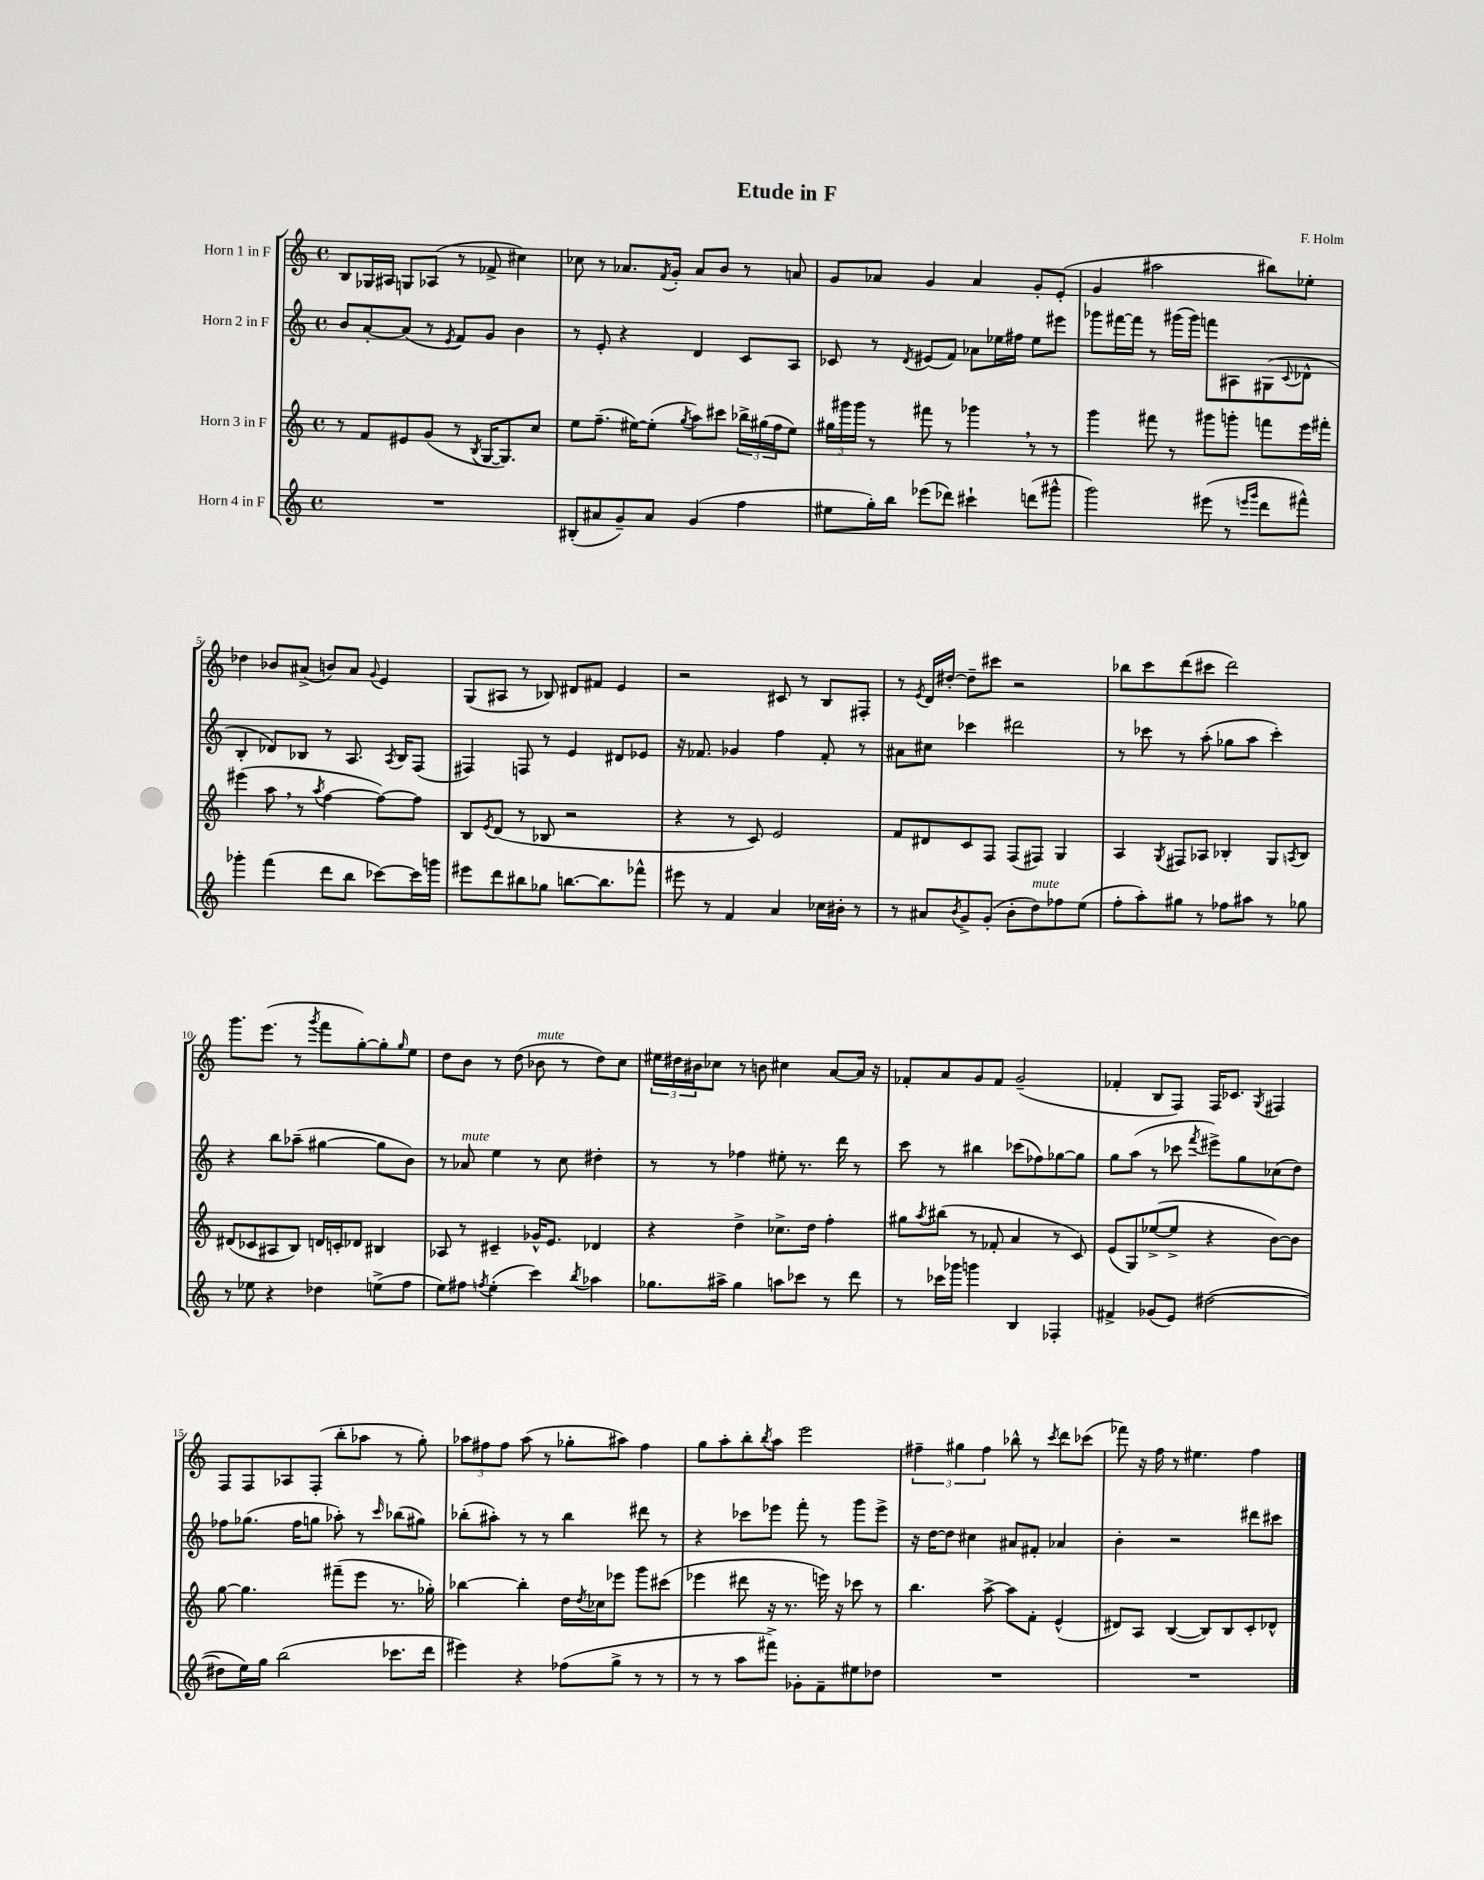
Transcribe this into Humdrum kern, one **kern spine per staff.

**kern	**kern	**kern	**kern
*part4	*part3	*part2	*part1
*staff4	*staff3	*staff2	*staff1
*I"Horn 4 in F	*I"Horn 3 in F	*I"Horn 2 in F	*I"Horn 1 in F
*clefG2	*clefG2	*clefG2	*clefG2
*k[]	*k[]	*k[]	*k[]
*M4/4	*M4/4	*M4/4	*M4/4
*met(c)	*met(c)	*met(c)	*met(c)
=1	=1	=1	=1
1r	8r	8b/L	8B/L
.	8f/L	[8a'/	16G-X/L
.	.	.	16A#X/JJ
.	8e#X/	(8a/J]	8Gn/L
.	(8g/J	8r	(8A-X/J
.	.	8qe/	.
.	8r	8f/L)	8r
.	8qB/	.	.
.	[16G/KL	8g/J	8f-X^/
.	8.G/])	.	.
.	.	4b\	4cc#X\)
.	8cc/J	.	.
=2	=2	=2	=2
(8B#X'/L	8ee\L	8r	8cc-X\
8a#X/	(8.ff~\J	8e'/	8r
8g~/)	.	4r	8.a-X/L
.	[16ee#X\KL)	.	.
8a#/J	(8ee#'\J]	.	.
.	.	.	8qf/
.	.	.	16g'/Jk
.	8qgg/	.	.
(4g/	8aa\L)	4d/	8a-/L
.	8ccc#X\J	.	8b/J
4ff\	24bb-X^\LL	8c/L	8r
.	(24gg#X\	.	.
.	24ff\J	.	.
.	8ee#\J)	8A/J	8an/
=3	=3	=3	=3
8ee#X\L	24gg#X\LL	8c-X/	8g/L
.	24ggg#X\	.	.
.	24ggg#\JJ	.	.
16gg'\L)	8r	8r	8a-X/J
16bb\JJ	.	.	.
.	.	8qd/	.
(8eee-X\L	8fff#X\	(8e#X/L	4g/
8ddd-X\J)	8r	8f/J)	.
4ccc#X`\	4ggg-X,\	8a-X\L	4a-/
.	.	16ee-X\L	.
.	.	16ff#X\JJ	.
(8dddn\L	8r	8ee-\L	8g'/L
8ggg#X^^\J	8r	8eee#X\J	(8e'/J
=4	=4	=4	=4
2ggg\)	4ggg\	8ggg-X\L	4g/
.	.	[16fff#X\L	.
.	.	16fff#\JJ]	.
.	8fff#X\	8r	2aa#X\
.	8r	(16ggg#X\LL	.
.	.	16ggg#\JJ)	.
(8eee#X\	8ggg#X\L	8fffn\L	.
8r	8gggn'\J	8A#X\	.
16qqeeen/LL	.	.	.
16qqggg/JJ	.	.	.
8ddd\L	8fffn\L	(8G#X\	8bb#X\L)
.	.	8qqc/	.
8fff#X^^\J)	16eee\L	8d-X^^\J	8ee-X'\J
.	16fff#X'\JJ	.	.
!!LO:LB:g=z
=5	=5	=5	=5
4ggg-X'\	(4eee#X\	4B'/	4dd-X\
(4fff\	8aa,\	8d-X/L)	8b-X/L
.	8r	8B-X/J	(8a#X^/J
.	8qaa/	.	.
8ddd\L	[4ff\	8r	8bn/L)
8bb\J	.	8.A/	8a#/J
.	.	.	8qqg/
[8ccc-X\L)	8ff\L_)	.	4e/
.	.	8qA/	.
.	.	16B-/KL	.
16ccc-\L]	8ff\J]	(8F/J	.
16gggn\JJ	.	.	.
=6	=6	=6	=6
8eee#X\L	8B/L	4F#X/)	(8G/L
.	8qe/	.	.
8ddd\	(8d/J	.	8A#X/J
8bb#X\	8r	8Fn/	8r
8gg-X\J	8B-X/	8r	8B-X/)
[8.bbn\L	2r	4e/	8d#X/L
.	.	.	8f#X/J
8.bb\]	.	.	.
.	.	8d#X/L	4e/
8fff-X^^\J	.	8e-X/J	.
=7	=7	=7	=7
8eee#X\	4r	16r	2r
.	.	8.f-X/	.
8r	.	.	.
4f/	8r	4g-X/	.
.	8c/)	.	.
4a/	2e/	4ff\	8c#X/
.	.	.	8r
16cc-X\LL	.	8f-'/	8B/L
16b#X'\JJ	.	.	.
8r	.	8r	8F#X'/J
=8	=8	=8	=8
8r	8f/L	8a#X\L	8r
.	.	.	8qe/
8a#X/L	8d#X/	8cc#X\J	16d/LL
.	.	.	[16dd#X'/JJ
8qb/	.	.	.
8g^/	8c/	4ccc-X\	8dd#~\L]
(8g'/J	8F/J	.	8ccc#X\J
8b'\L	(8F/L	2ddd#X\	2r
!LO:TX:a:i:t=mute	!	!	!
8dd\)	8F#X/J)	.	.
8ff-X\	4G/	.	.
(8ee\J	.	.	.
=9	=9	=9	=9
8ff'\L	4A/	8r	8bb-X\L
8aa'\)	.	8ccc-X\	8ccc\
.	8qG/	.	.
8gg#X\J	8F#X/L	8r	(8ddd\
8r	8A-X/J	(8aa'\	8ccc#X\J
8ff-X\L	4B-X'/	8gg-X\L	2ddd\)
8aa#X\J	.	8aa\J	.
8r	8G/L	4ccc-'\)	.
.	8qAn/	.	.
8gg-X\	8B-/J	.	.
!!LO:LB:g=z
=10	=10	=10	=10
8r	(8d#X/L	4r	8.ggg\L
8ee-X\	8c-X/	.	.
.	.	.	(8.eee\J
4r	8A#X/	8bb\L	.
.	8B/J)	(8aa-X~\J	8r
.	.	.	8qggg/
4dd-X\	16dn/LL	[4gg#X\	8fff\L
.	16cn'/J	.	.
.	8d-X/J	.	[8gg'\)
(8een^\L	4B#X/	8gg#\L]	8gg'\]
.	.	.	16qqgg/
8ff\J	.	8b\J)	8ee\J
=11	=11	=11	=11
8ee\L)	8A-X/	8r	8dd\L
!	!	!LO:TX:a:i:t=mute	!
8ff#X\J	8r	8a-X/	8b\J
8qffn/	.	.	.
(4ee'\	4c#X~/	4ee\	8r
.	.	.	(8dd\
!	!	!	!LO:TX:a:i:t=mute
4ccc\)	16g-X^^/KL	8r	8b-X\
.	8.e/J	.	.
.	.	8cc\	8r
8qbb/	.	.	.
4aa-X\	4d-X/	4dd#X'\	8dd\L)
.	.	.	8cc\J
=12	=12	=12	=12
8.gg-X\L	4r	8r	24ee#X\LL
.	.	.	24dd#X\
.	.	.	24b#X\J
.	.	8r	8cc-X\J
16aa#X^\Jk	.	.	.
4gg-\	4dd^\	4ff-X\	8r
.	.	.	8bn\
8aan\L	8.cc-X^\L	8ee#X'\	4cc#X\
8ccc-X\J	.	8.r	.
.	16dd\Jk	.	.
8r	4ff'\	.	[8a/L
.	.	16ddd\	.
8ddd\	.	8r	16a/Jk]
.	.	.	16r
=13	=13	=13	=13
8r	8gg#X\L	8ccc\	8f-X'/L
.	8qaa/	.	.
16ccc-X\LL	(8bb#X\J	8r	8a/
16ggg-X\JJ	.	.	.
4gggn\	8r	4bb#X\	8g/
.	8f-X'/	.	8f-/J
4B/	4a/	(8ccc-X\L	(2g~/
.	.	8ff-X\)	.
4F-X'/	8r	[8gg-X\	.
.	8c/)	8gg-\J]	.
=14	=14	=14	=14
4f#X^/	(8e/L	8gg\L	4f-X'/
.	8G/)	(8aa\J	.
(8g-X/L	([8ee-X^/	8r	8B/L
8e/J)	8ee-^/J]	8ccc-X\	8F/J)
.	.	8qfff/	.
([2dd#X\	4r	8eee#X^\L)	16F/KL
.	.	.	8.c-X/J
.	.	8gg\	.
.	.	.	8qG/
.	[8b\L)	(8cc-X\	4F#X/
.	8b\J]	8dd\J)	.
!!LO:LB:g=z
=15	=15	=15	=15
8dd#X\L]	[8gg\	8ff-X\L	8F/L
16ee\L)	4.gg\]	(8.gg-X\J	8F/
16gg\JJ	.	.	.
(2bb\	.	.	8A-X/
.	.	16ff-\KL	.
.	.	8ggn\J	(8F'/J
.	(8fff#X~\L	8aa-X'\)	8bb'\L
.	8eee\J	8r	8aa-X\J
.	.	16qqccc/	.
8.ccc-X\L	8.r	(8bb-X\L	8r
.	.	8gg#X\J)	8gg'\)
16ddd\Jk	16gg-X'\)	.	.
=16	=16	=16	=16
4eee#X\)	[4bb-X\	(8bb-X'\L	12aa-X\L
.	.	.	12ff#X\
.	.	8aa#X'\J)	.
.	.	.	12ff#\J
4r	4bb-'\]	8r	(8aa-\
.	.	8r	8r
(8ff-X\L	16dd\LL	4bb-\	8gg-X'\L
.	8qdd/	.	.
.	16cc-X\J	.	.
8gg^\J	8eee-X\J	.	8aa#X\J)
8r	8ggg\L	8ddd#X\	4ff#\
8r	(8ccc#X\J	8r	.
=17	=17	=17	=17
8r	4eee-X\	4r	8gg\L
8r	.	.	8aa'\
8aa\L	8ddd#X\	8ccc-X\L	8bb'\
.	.	.	8qbb/
8fff#X^\J)	16r	8eee-X\J	8aa\J
.	8.r	.	.
8g-X'\L	.	8fff'\	2eee\
8f~\	16eeen\)	8r	.
.	16r	.	.
8ee#X\	8ccc-X\	8ggg\L	.
8dd-X\J	8r	8eee-^\J	.
=18	=18	=18	=18
1r	4.bb\	16r	6ff#X~\
.	.	[16dd\KL	.
.	.	8dd\J]	.
.	.	.	6gg#X\
.	.	4cc#X\	.
.	.	.	6ff#\
.	[8aa^\	.	.
.	8aa\L]	8a#X/L	8bb-X^^\
.	8f'\J	8f#X'/J	8r
.	.	.	8qccc/
.	(4e^^/	4a-X/	8ddd\L
.	.	.	(8ccc-X\J
=19	=19	=19	=19
1r	8d#X/L)	4b'\	8fff-X\)
.	8A/J	.	16r
.	.	.	16ff\
.	([4B/	2r	8r
.	.	.	4.ee#X\
.	8B/L])	.	.
.	8B/	.	.
.	8c'/	8ddd#X\L	4ff\
.	8d-X^^/J	8ccc#X\J	.
==	==	==	==
*-	*-	*-	*-
